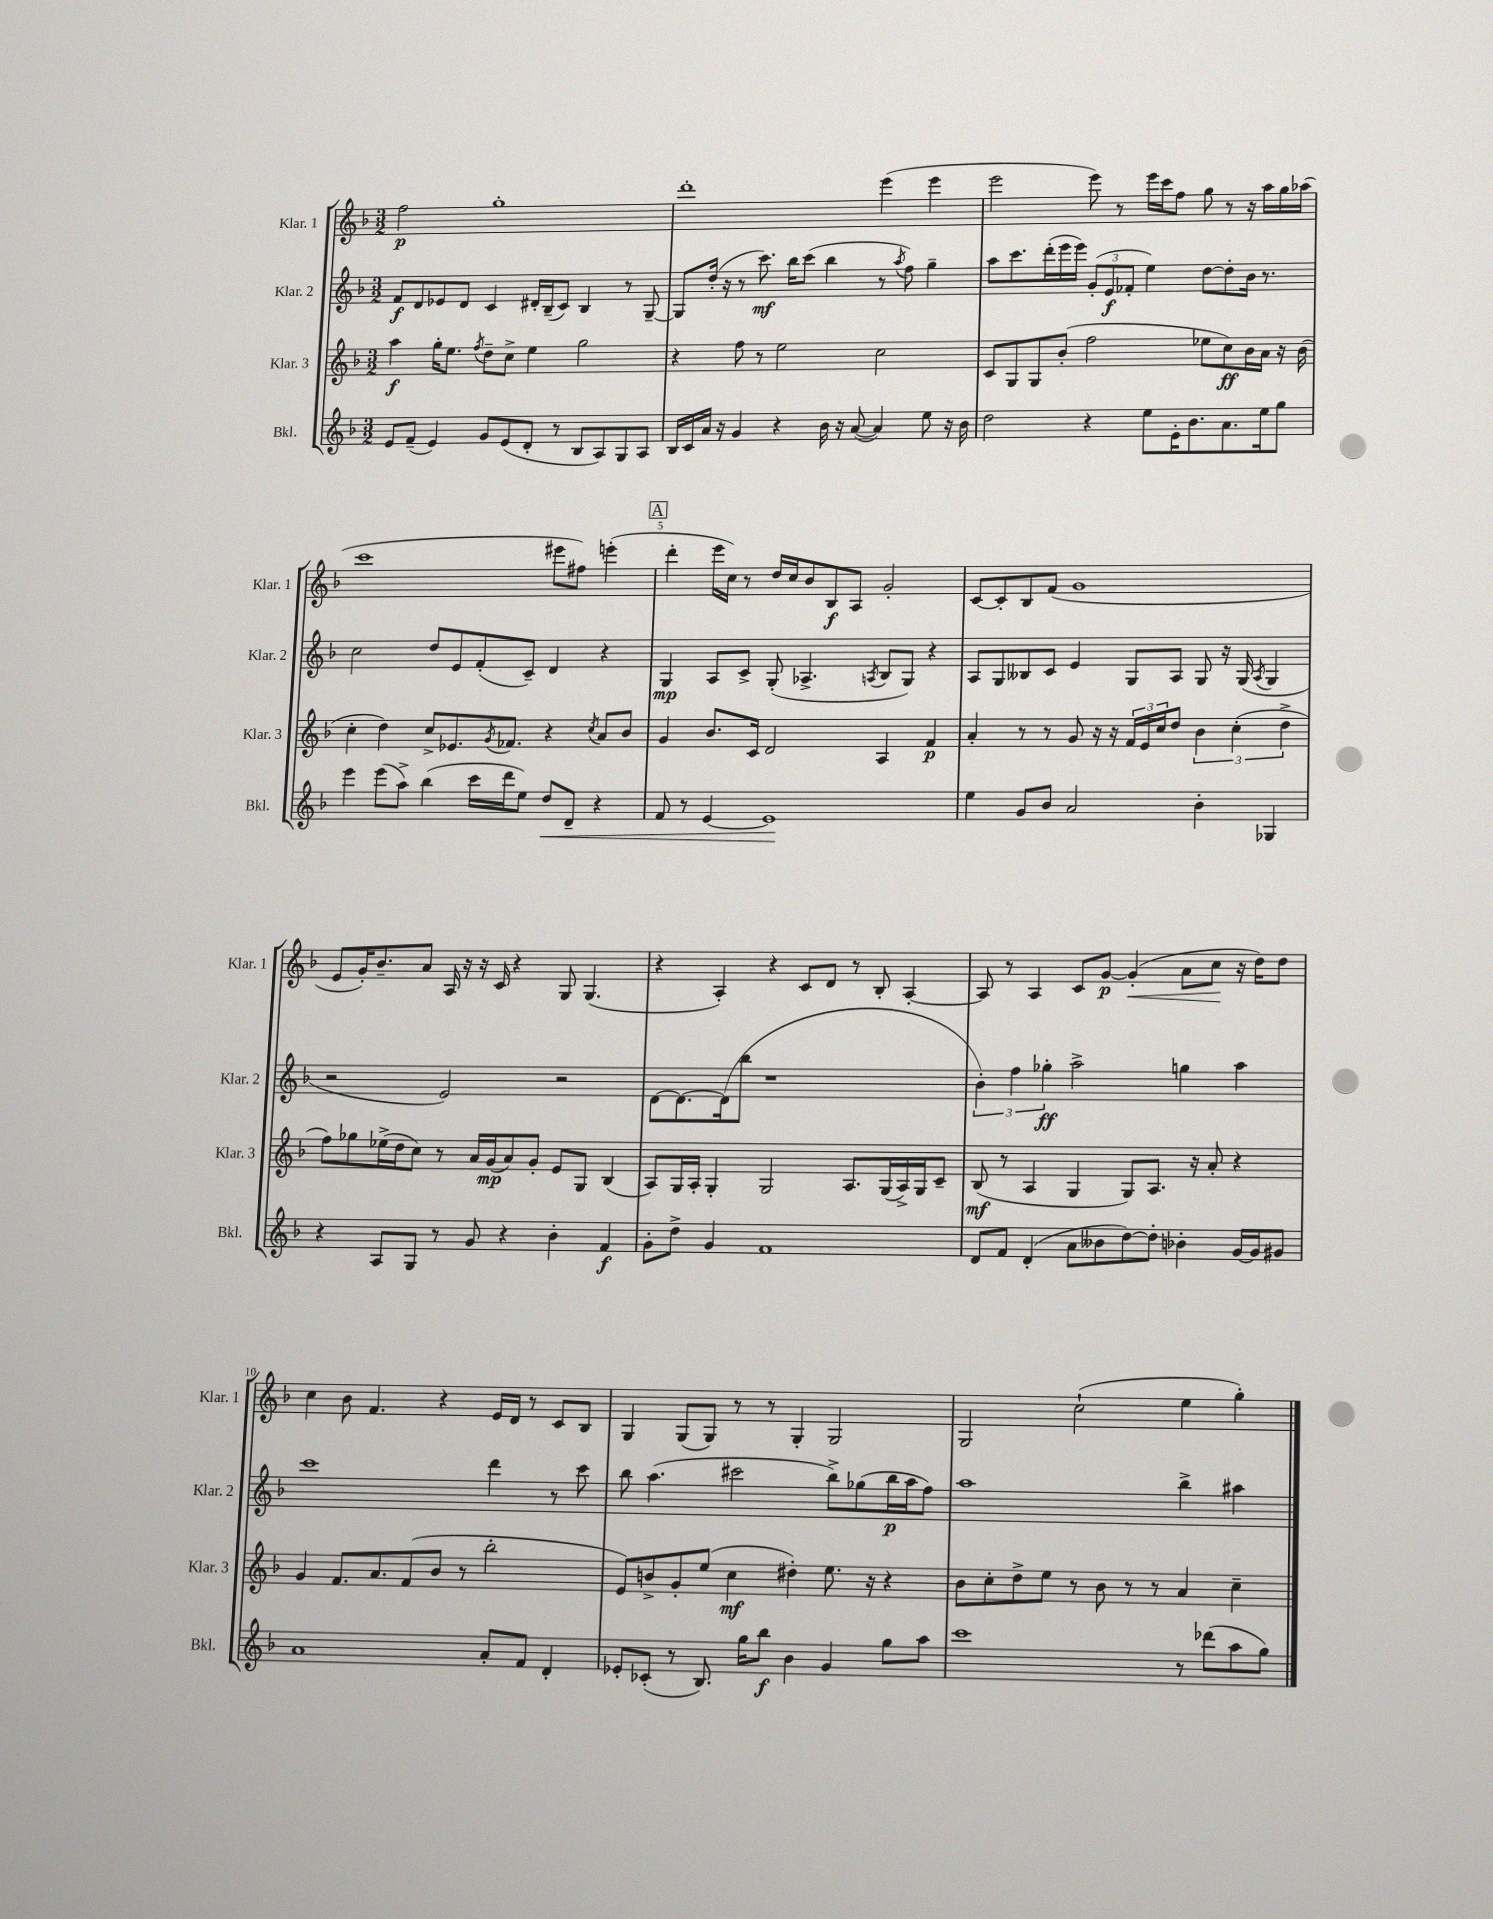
<<
\new StaffGroup <<
\new Staff = "s0" \with { instrumentName = "Klar. 1" shortInstrumentName = "Klar. 1" } {
    \clef treble \key f \major \numericTimeSignature \time 3/2
    f''2\p g''1-. |
    d'''1-. e'''4( e'''4 |
    e'''2 e'''8) r8 e'''16 c'''16 f''8 g''8 r8 r16 a''16 g''16 aes''16( |
    c'''1 eis'''8 fis''8) e'''4-.( |
    \mark \markup { \box "A" } d'''4-. e'''16 c''16) r8 d''16 c''16 bes'8 bes8\f a8 g'2-. |
    c'8~ c'8-. bes8 f'8( g'1 |
    e'8 g'16-.) bes'8.-- a'8 a16 r16 r16 c'16 r4 g8 g4.( |
    r4 a4-.) r4 c'8 d'8 r8 bes8-. a4~-. |
    a8 r8 a4 c'8 g'8~\p g'4-.\<( a'8 c''8\! r16 d''16) d''8 |
    c''4 bes'8 f'4. r4 e'16 d'16 r8 c'8 bes8 |
    g4 g8( g8) r8 r8 g4-. g2 |
    g2 c''2-!( e''4 g''4-.) \bar "|." |
}
\new Staff = "s1" \with { instrumentName = "Klar. 2" shortInstrumentName = "Klar. 2" } {
    \clef treble \key f \major \numericTimeSignature \time 3/2
    f'8\f d'8 ees'8 d'8 c'4 dis'16-. bes16--( c'8) bes4 r8 g8~-- |
    g8 d''16-.( r16 r8 c'''8.\mf) bes''16 c'''8( bes''4 r8 \acciaccatura { a''8 } f''8) g''4-- |
    a''8 c'''8. d'''16-.( e'''16 e'''16) \tuplet 3/2 { g'8-.( e'8\f fes'8-. } e''4) d''8~ d''8-. bes'16 r8. |
    c''2 d''8 e'8 f'8-.( c'8--) d'4 r4 |
    \mark \markup { \box "A" } g4\mp a8 c'8-> g8-.( aes4.-> \acciaccatura { a8 } bes8 g8) r4 |
    a8 g8 beses8 c'8 e'4 g8 a8 g8 r16 g16( \acciaccatura { a8 } g4 |
    r2 e'2) r2 |
    d'8~ d'8.~ d'16( bes''8 r1 |
    \tuplet 3/2 { bes'4-.) f''4 ges''4-.\ff } a''2-> g''4 a''4 |
    c'''1 d'''4 r8 c'''8 |
    bes''8 a''4.( cis'''2 bes''8->) ges''8( bes''16\p a''16 f''8) |
    a''1 bes''4-> ais''4 \bar "|." |
}
\new Staff = "s2" \with { instrumentName = "Klar. 3" shortInstrumentName = "Klar. 3" } {
    \clef treble \key f \major \numericTimeSignature \time 3/2
    a''4\f g''16-. e''8. \acciaccatura { f''8 } d''8-- c''8-> e''4 g''2 |
    r4 f''8 r8 e''2 c''2 |
    c'8 g8 g8 bes'8-.( f''2 ees''8 c''8\ff) bes'16 a'16 r16 bes'16( |
    c''4-. d''4) c''8-> ees'8. \acciaccatura { g'8 } fes'8. r4 \acciaccatura { c''8 } a'8 bes'8 |
    \mark \markup { \box "A" } g'4 bes'8. c'16 d'2 a4 f'4\p |
    a'4-. r8 r8 g'8 r16 r16 \tuplet 3/2 { f'16 e'16 c''16 } d''8 \tuplet 3/2 { bes'4 c''4-.( d''4-> } |
    f''8) ges''8 ees''16->( d''16 c''8) r8 a'16 g'16\mp( a'8) g'8-. e'8 g8 bes4( |
    a8) g16 a16-. g4-. g2 a8. g16( a16->) g16 c'8-- |
    bes8\mf( r8 a4 g4 g8) a8. r16 a'8-. r4 |
    g'4 f'8. a'8. f'8( bes'8 r8 bes''2-. |
    e'8) b'8-> g'8-. e''8( c''4\mf dis''4-.) e''8. r16 r4 |
    bes'8 c''8-. d''8-> e''8 r8 bes'8 r8 r8 a'4 c''4-- \bar "|." |
}
\new Staff = "s3" \with { instrumentName = "Bkl." shortInstrumentName = "Bkl." } {
    \clef treble \key f \major \numericTimeSignature \time 3/2
    e'8 f'8--( e'4) g'8 e'8( d'8-. r8 bes8 a8) g8 a8 |
    bes16 c'16 a'16 r16 g'4 r4 bes'16 r16 a'8~( a'4) e''8 r16 bes'16 |
    d''2 r4 e''8 e'16-. bes'8. a'8. e''16 g''8 |
    e'''4 e'''8( a''8->) bes''4( c'''16 d'''16 e''8) d''8\< d'8-- r4 |
    \mark \markup { \box "A" } f'8 r8 e'4~ e'1\! |
    e''4 g'8 bes'8 a'2 bes'4-. ges4 |
    r4 a8 g8 r8 g'8 r4 bes'4-. f'4\f |
    g'8-. d''8-> g'4 f'1 |
    d'8 f'8 d'4-.( a'8 beses'8 d''8~) d''8-. bes'4-. g'16~ g'16 gis'8 |
    a'1 a'8-. f'8 d'4-. |
    ees'8-. ces'8-.( r8 bes8.) g''16 bes''8\f bes'4 g'4 g''8 a''8 |
    c'''1 r8 des'''8( a''8 g''8) \bar "|." |
}
>>
>>
\layout { \context { \Score \override BarNumber.break-visibility = ##(#f #t #t) barNumberVisibility = #(every-nth-bar-number-visible 5) } }
